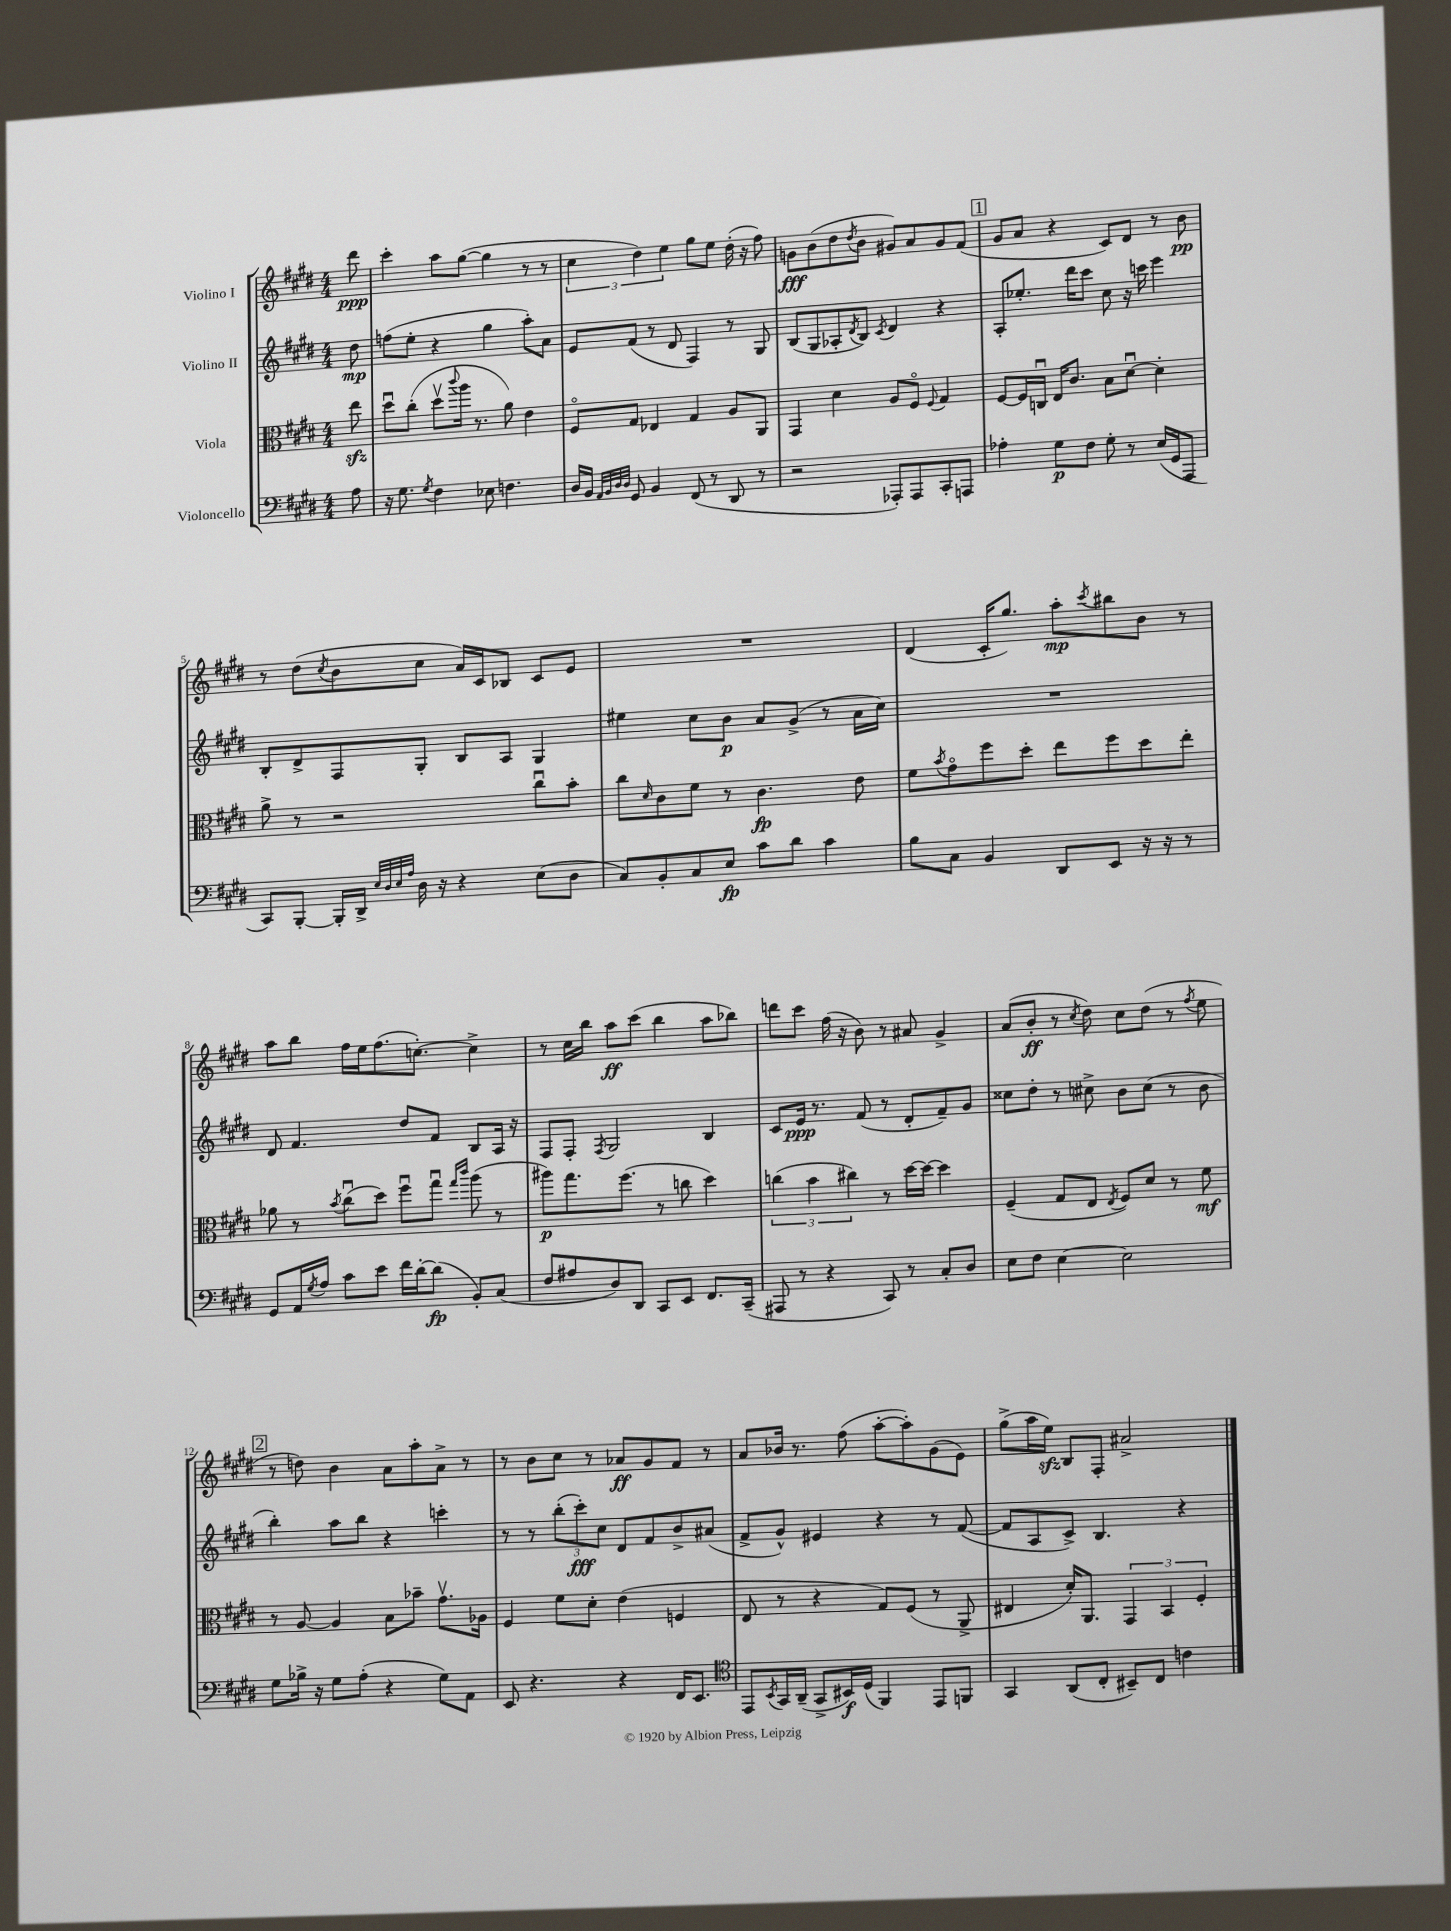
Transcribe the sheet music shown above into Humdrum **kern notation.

**kern	**dynam	**kern	**dynam	**kern	**dynam	**kern	**dynam
*part4	*part4	*part3	*part3	*part2	*part2	*part1	*part1
*staff4	*staff4	*staff3	*staff3	*staff2	*staff2	*staff1	*staff1
*I"Violoncello	*	*I"Viola	*	*I"Violino II	*	*I"Violino I	*
*clefF4	*	*clefC3	*	*clefG2	*	*clefG2	*
*k[f#c#g#d#]	*	*k[f#c#g#d#]	*	*k[f#c#g#d#]	*	*k[f#c#g#d#]	*
*M4/4	*	*M4/4	*	*M4/4	*	*M4/4	*
=	=	=	=	=	=	=	=
8A\	.	8eezz\	.	8dd#\	mp	8ddd#\	ppp
=1	=1	=1	=1	=1	=1	=1	=1
16r	.	8dd#u\L	.	(8ffn\L	.	4ccc#'\	.
8.G#\	.	.	.	.	.	.	.
.	.	(8cc#'\J	.	8ee'\J	.	.	.
8qG#/	.	.	.	.	.	.	.
4F#\	.	8dd#v\L	.	4r	.	8aa\L	.
.	.	8qqccc#/	.	.	.	.	.
.	.	16aa\Jk	.	.	.	([8gg#\J	.
.	.	8.r	.	.	.	.	.
8E-X\	.	.	.	4gg#\	.	4gg#\]	.
4.Fn\	.	8a\)	.	.	.	.	.
.	.	4e\	.	8aa'\L)	.	8r	.
.	.	.	.	8a\J	.	8r	.
=2	=2	=2	=2	=2	=2	=2	=2
16D#/LL	.	8F#/L	.	8e/L	.	6cc#\	.
16BB/JJ	.	.	.	.	.	.	.
32qqAA/LLL	.	.	.	.	.	.	.
32qqBB/	.	.	.	.	.	.	.
32qqD#/	.	.	.	.	.	.	.
32qqD#/JJJ	.	.	.	.	.	.	.
8GG#/	.	8G#/J	.	(8f#/J	.	.	.
.	.	.	.	.	.	6dd#\)	.
4BB/	.	4E-X/	.	8r	.	.	.
.	.	.	.	.	.	6ee\	.
.	.	.	.	8d#/	.	.	.
(8FF#/	.	4G#/	.	4F#/)	.	8gg#\L	.
8r	.	.	.	.	.	8ee\J	.
8DD#/	.	8A/L	.	8r	.	(16dd#'\	.
.	.	.	.	.	.	16r	.
8r	.	8AA/J	.	8G#/	.	8ff#\)	.
=3	=3	=3	=3	=3	=3	=3	=3
2r	.	4GG#/	.	(8B/L	.	8gn\L	fff
.	.	.	.	8G#/	.	(8b\	.
.	.	4d#\	.	8A-X'/	.	8dd#\	.
.	.	.	.	8qd#/	.	8qdd#/	.
.	.	.	.	8B/J)	.	8b\J	.
.	.	.	.	8qc#/	.	.	.
8AAA-X'/L)	.	8A/L	.	4d#/	.	8g#X/L)	.
8AAA-/	.	8F#/J	.	.	.	8a/	.
.	.	8qqF#/	.	.	.	.	.
8CC#'/	.	4G#/	.	4r	.	8g#/	.
8AAAn/J	.	.	.	.	.	(8f#/J	.
!!LO:REH:place=s1:t=1
=4	=4	=4	=4	=4	=4	=4	=4
4A-X'\	.	[8F#/L	.	8A'/L	.	8g#/L	.
.	.	16F#/L]	.	8.ee-X'/J	.	8a/J	.
.	.	16Cnu/JJ	.	.	.	.	.
8G#\L	p	16E/KL	.	.	.	4r	.
.	.	8.c#/J	.	16ddd#\KL	.	.	.
8F#\J	.	.	.	8ccc#\J	.	.	.
8G#'\	.	8B\L	.	8cc#\	.	8c#/L)	.
8r	.	[8d#u\J	.	16r	.	8d#/J	.
.	.	.	.	16cccn\	.	.	.
(16E/LL	.	4d#'\]	.	4eee\	.	8r	.
16GG#/J	.	.	.	.	.	.	.
8AAA/J	.	.	.	.	.	8b\	pp
!!LO:LB:g=z
=5	=5	=5	=5	=5	=5	=5	=5
8CC#/L)	.	8a^\	.	8B'/L	.	8r	.
[8BBB'/J	.	8r	.	8d#^/	.	(8dd#\L	.
.	.	.	.	.	.	8qcc#/	.
16BBB'/LL]	.	2r	.	8F#/	.	8b\	.
16DD#^/JJ	.	.	.	.	.	.	.
32qqE/LLL	.	.	.	.	.	.	.
32qqD#/	.	.	.	.	.	.	.
32qqE/	.	.	.	.	.	.	.
32qqA/JJJ	.	.	.	.	.	.	.
16D#\	.	.	.	8G#'/J	.	8cc#\J	.
16r	.	.	.	.	.	.	.
4r	.	.	.	8B/L	.	16a/LL)	.
.	.	.	.	.	.	16c#/J	.
.	.	.	.	8A/J	.	8B-X/J	.
(8E\L	.	8cc#u\L	.	4G#/	.	8c#/L	.
8D#\J	.	8b'\J	.	.	.	8e/J	.
=6	=6	=6	=6	=6	=6	=6	=6
8C#/L)	.	8cc#\L	.	4ee#X\	.	1r	.
.	.	16qqd#/	.	.	.	.	.
8BB'/	.	8c#\	.	.	.	.	.
8C#/	.	8f#\J	.	8cc#\L	.	.	.
8E/J	fp	8r	.	8b\J	p	.	.
8c#\L	.	4.c#\	fp	8a/L	.	.	.
8d#\J	.	.	.	(8g#^/J	.	.	.
4c#\	.	.	.	8r	.	.	.
.	.	8e\	.	16a\LL	.	.	.
.	.	.	.	16cc#\JJ)	.	.	.
=7	=7	=7	=7	=7	=7	=7	=7
8B\L	.	8f#\L	.	1r	.	(4d#/	.
.	.	8qb/	.	.	.	.	.
8C#\J	.	8g#\	.	.	.	.	.
4BB/	.	8ff#\	.	.	.	16c#'/KL	.
.	.	.	.	.	.	8.gg#/J)	.
.	.	8dd#'\J	.	.	.	.	.
8DD#/L	.	8ee\L	.	.	.	8aa'\L	mp
.	.	.	.	.	.	8qccc#/	.
8EE/J	.	8ff#\	.	.	.	8bb#X\	.
16r	.	8dd#\	.	.	.	8b\J	.
16r	.	.	.	.	.	.	.
8r	.	8ee'\J	.	.	.	8r	.
!!LO:LB:g=z
=8	=8	=8	=8	=8	=8	=8	=8
8GG#/L	.	8a-X\	.	8d#/	.	8aa\L	.
16AA/L	.	8r	.	4.f#/	.	8bb\J	.
8qG#/	.	.	.	.	.	.	.
16A/JJ	.	.	.	.	.	.	.
.	.	8qb/	.	.	.	.	.
8c#\L	.	(8cc#u\L	.	.	.	16ff#\LL	.
.	.	.	.	.	.	16ee\J	.
8e\J	.	8dd#\J)	.	.	.	(8.ff#\	.
16f#\LL	.	8ff#u\L	.	8dd#/L	.	.	.
[16d#'\J	.	.	.	.	.	[8.ccn'\J)	.
(8d#\J]	fp	8gg#u\J	.	8f#/J	.	.	.
.	.	16qqgg#/LL	.	.	.	.	.
.	.	16qqccc#/JJ	.	.	.	.	.
8BB'/L)	.	(8aa\	.	8B/L	.	4cc^\]	.
(8C#/J	.	8r	.	16A/Jk	.	.	.
.	.	.	.	16r	.	.	.
=9	=9	=9	=9	=9	=9	=9	=9
8F#/L	.	8aa#X\L)	p	8F#/L	.	8r	.
8A#X/	.	8.gg#\	.	8F#'/J	.	16cc#\LL	.
.	.	.	.	.	.	16bb\JJ	.
.	.	.	.	8qF#/	.	.	.
8D#/)	.	.	.	2G#/	.	8aa\L	ff
.	.	(8.ff#\J	.	.	.	.	.
8DD#/J	.	.	.	.	.	(8ccc#\J	.
8CC#/L	.	8r	.	.	.	4bb\	.
8EE/J	.	8ccn\	.	.	.	.	.
8.FF#/L	.	4dd#\)	.	4B/	.	8aa\L	.
.	.	.	.	.	.	8bb-X\J)	.
(16CC#~/Jk	.	.	.	.	.	.	.
=10	=10	=10	=10	=10	=10	=10	=10
8AAA#X/	.	(6ccn\	.	8c#/L	.	8dddn\L	.
8r	.	.	.	16e/Jk	ppp	8ccc#\J	.
.	.	6b\	.	.	.	.	.
.	.	.	.	8.r	.	.	.
4r	.	.	.	.	.	(16ff#\	.
.	.	.	.	.	.	16r	.
.	.	6cc#X\)	.	.	.	.	.
.	.	.	.	(8f#/	.	8b\)	.
8CC#/)	.	8r	.	8r	.	8r	.
8r	.	[16dd#\LL	.	8d#'/L	.	8a#X/	.
.	.	16dd#\JJ_	.	.	.	.	.
8C#'/L	.	4dd#\]	.	8f#~/)	.	4g#^/	.
8D#/J	.	.	.	8g#/J	.	.	.
=11	=11	=11	=11	=11	=11	=11	=11
8E\L	.	(4F#~/	.	8cc##X\L	.	(8a/L	.
8F#\J	.	.	.	8dd#'\J	.	8b'/J	ff
[4E\	.	8G#/L	.	8r	.	8r	.
.	.	.	.	.	.	8qcc#/	.
.	.	8E/J	.	8cc#X^\	.	8dd#\)	.
.	.	8qE/	.	.	.	.	.
2E\]	.	8F#/L)	.	8b\L	.	8cc#\L	.
.	.	8d#/J	.	(8cc#\J	.	(8dd#\J	.
.	.	8r	.	8r	.	8r	.
.	.	.	.	.	.	8qff#/	.
.	.	8f#\	mf	8b\	.	8ee\	.
!!LO:LB:g=z
!!LO:REH:place=s1:t=2
=12	=12	=12	=12	=12	=12	=12	=12
8G#\L	.	8r	.	4bb'\)	.	8r	.
16B-X^\Jk	.	[8A/	.	.	.	8ddn\)	.
16r	.	.	.	.	.	.	.
8G#\L	.	4A/]	.	8aa\L	.	4b\	.
(8A'\J	.	.	.	8bb\J	.	.	.
4r	.	8B\L	.	4r	.	8a\L	.
.	.	8b-X~\J	.	.	.	8aa'\	.
8G#\L)	.	8.g#v\L	.	4cccn'\	.	8a^\J	.
8AA\J	.	.	.	.	.	8r	.
.	.	16A-X\Jk	.	.	.	.	.
=13	=13	=13	=13	=13	=13	=13	=13
8EE/	.	4F#/	.	8r	.	8r	.
4.r	.	.	.	8r	.	8b\L	.
.	.	8f#\L	.	(12bb'\L	.	8cc#\J	.
.	.	.	.	12ccc#'\)	fff	.	.
.	.	8d#'\J	.	.	.	8r	.
.	.	.	.	12cc#\J	.	.	.
4r	.	(4e\	.	8d#/L	.	8a-X/L	ff
.	.	.	.	8f#/	.	8g#/	.
16FF#/KL	.	4Fn/	.	8b^/	.	8f#/J	.
8.EE/J	.	.	.	.	.	.	.
.	.	.	.	(8a#X/J	.	8r	.
=14	=14	=14	=14	=14	=14	=14	=14
*clefC4	*	*	*	*	*	*	*
8EE/L	.	8E/	.	8f#^/L	.	8a/L	.
8qBB/	.	.	.	.	.	.	.
16GG#/L	.	8r	.	8g#^^/J)	.	16b-X/Jk	.
(16AA~/JJ	.	.	.	.	.	8.r	.
8GG#^/L	.	4r	.	4e#X/	.	.	.
16BB#X/L)	f	.	.	.	.	(8ff#\	.
(16D#/JJ	.	.	.	.	.	.	.
4FF#/)	.	8G#/L)	.	4r	.	[8aa'\L	.
.	.	(8F#/J	.	.	.	8aa'\])	.
8EE/L	.	8r	.	8r	.	(8g#\	.
8FFn/J	.	8AA^/	.	([8f#/	.	8e\J)	.
=15	=15	=15	=15	=15	=15	=15	=15
4GG#/	.	4E#X/	.	8f#/L]	.	(8gg#^\L	.
.	.	.	.	8A/	.	16aa\L	.
.	.	.	.	.	.	16eezz\JJ)	.
(8AA/L	.	16d#'/KL)	.	8c#^/J)	.	8B/L	.
.	.	8.AA/J	.	.	.	.	.
8C#'/J	.	.	.	4.B/	.	8F#'/J	.
8BB#X~/L)	.	6GG#/	.	.	.	2a#X^/	.
8C#/J	.	.	.	.	.	.	.
.	.	6BB/	.	.	.	.	.
4cn\	.	.	.	4r	.	.	.
.	.	6F#'/	.	.	.	.	.
==	==	==	==	==	==	==	==
*-	*-	*-	*-	*-	*-	*-	*-
